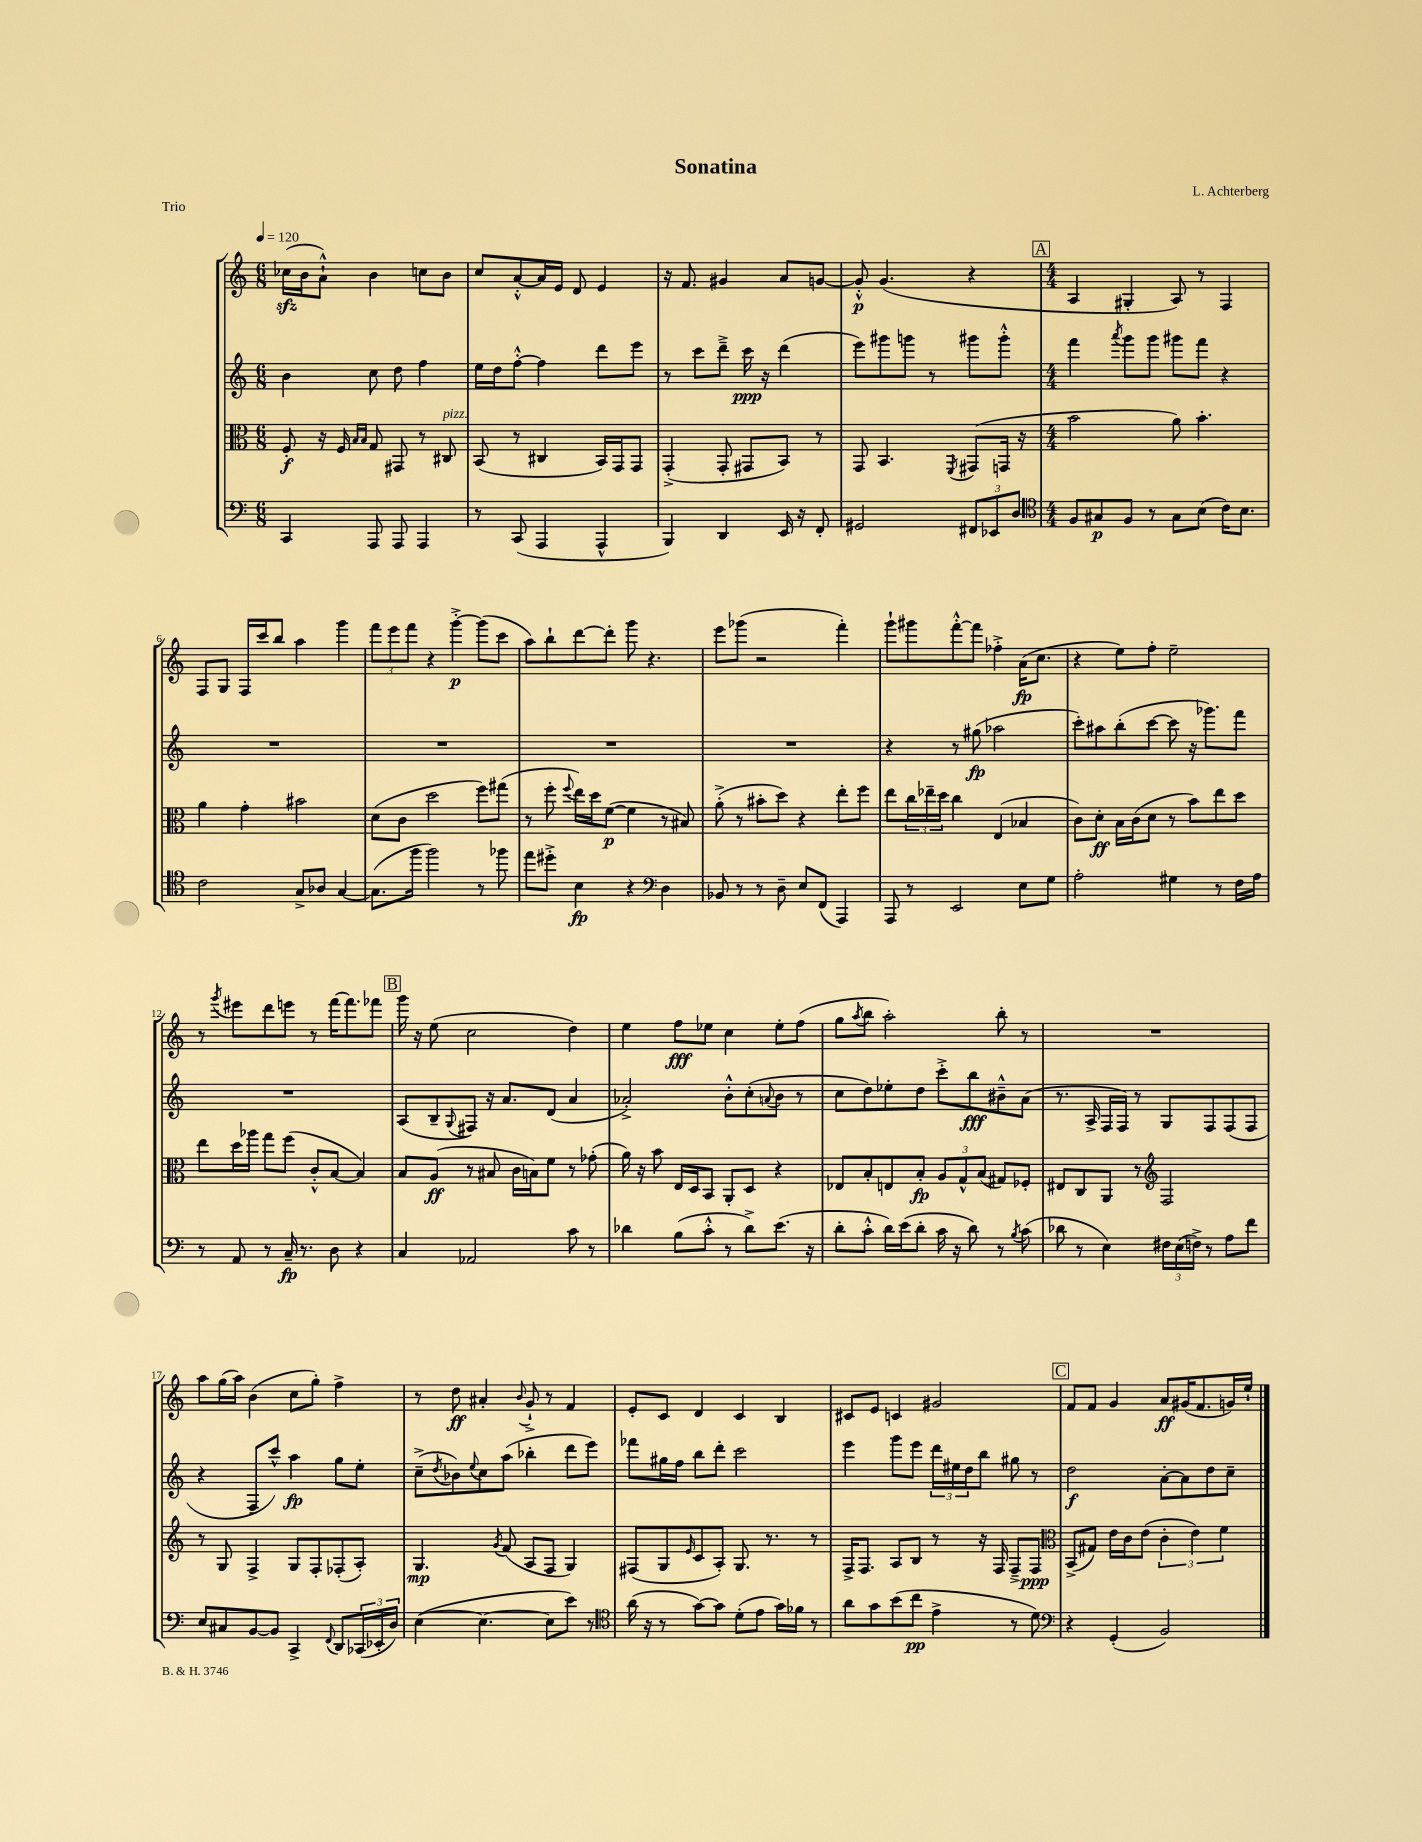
\header { title = "Sonatina" composer = "L. Achterberg" piece = "Trio" }
<<
\new StaffGroup <<
\new Staff = "s0" {
    \clef treble \key c \major \numericTimeSignature \time 6/8 \tempo 4 = 120
    ces''16\sfz( b'16 a'8-!-^) b'4 c''8 b'8 |
    c''8 a'8~-.-^ a'16 e'16 d'8 e'4 |
    r16 f'8. gis'4 a'8 g'8~ |
    g'8-.-^\p g'4.( r4 |
    \mark \markup { \box "A" } \numericTimeSignature \time 4/4 a4 gis4-. a8) r8 f4 |
    f8 g8 f16 c'''16 b''8 a''4 g'''4 |
    \tuplet 3/2 { f'''8 e'''8 f'''8 } r4 g'''4~-.->\p g'''8( c'''8 |
    a''8) b''8-! d'''8~ d'''8-. g'''8 r4. |
    e'''8 ges'''8( r2 f'''4-.) |
    g'''8-! gis'''8 f'''8~-.-^ f'''8 fes''4-.-> a'16\fp( c''8. |
    r4 e''8) f''8-. e''2-- |
    r8 \acciaccatura { g'''8 } eis'''8 d'''8 e'''8 r8 f'''16~ f'''8. fes'''8 |
    \mark \markup { \box "B" } g'''16 r16 e''8( c''2 d''4) |
    e''4 f''8\fff ees''8 c''4 ees''8-. f''8( |
    g''8 \acciaccatura { a''8 } b''8 a''2-.) b''8-. r8 |
    R1 |
    a''8 g''16( a''16) b'4( c''8 g''8-.) f''4-> |
    r8 d''8\ff ais'4-. \appoggiatura { b'8 } g'8-!-> r8 f'4 |
    e'8-. c'8 d'4 c'4 b4 |
    cis'8 e'8 c'4 gis'2 |
    \mark \markup { \box "C" } f'8 f'8 g'4 a'8\ff gis'16( f'8. g'16) e''16-! \bar "|." |
}
\new Staff = "s1" {
    \clef treble \key c \major \numericTimeSignature \time 6/8
    b'4 c''8 d''8 f''4 |
    e''16 d''16 f''8~-.-^ f''4 d'''8 e'''8 |
    r8 c'''8 d'''8---> c'''16\ppp r16 d'''4( |
    e'''8) gis'''8 g'''8 r8 gis'''8 gis'''8-.-^ |
    \mark \markup { \box "A" } \numericTimeSignature \time 4/4 f'''4 \acciaccatura { a'''8 } g'''8 g'''8 gis'''8 f'''8 r4 |
    R1 |
    R1 |
    R1 |
    R1 |
    r4 r8 gis''8\fp( aes''2 |
    c'''8-.) ais''8 b''8-.( c'''8~ c'''8 r16 ges'''8.) f'''8 |
    R1 |
    \mark \markup { \box "B" } a8( b8-- \appoggiatura { g8 } fis8) r16 a'8. d'8( a'4 |
    aes'2-.->) b'8-.-^ c''8-.( \appoggiatura { a'8 } b'8 r8 |
    c''8 d''8) ees''8-. d''8 c'''8-.-> b''8\fff bis'8---^ a'8( |
    r8. a16-> f16 f16) r8 g8 f8 f8( f8 |
    r4 f8-- c'''8-^) a''4\fp g''8 e''8-. |
    c''8--->( \acciaccatura { d''8 } bes'8) \appoggiatura { e''8 } c''8 a''8( bes''4-. d'''8 e'''8) |
    fes'''8 gis''16 f''16 b''8 d'''8-. c'''2 |
    e'''4 g'''8 e'''8 \tuplet 3/2 { d'''16 eis''16 d''16 } b''8 gis''8 r8 |
    \mark \markup { \box "C" } d''2\f a'8~-. a'8 d''8 c''8-- \bar "|." |
}
\new Staff = "s2" {
    \clef alto \key c \major \numericTimeSignature \time 6/8
    f8-.\f r16 f16 \grace { b16 b16 } g8 gis,8 r8 cis8^\markup { \italic "pizz." } |
    b,8( r8 cis4 b,16) g,16 g,8 |
    g,4-.->( g,8-. gis,8 b,8) r8 |
    g,8 b,4. \acciaccatura { f,8 } gis,8( g,16 r16 |
    \mark \markup { \box "A" } \numericTimeSignature \time 4/4 b'2 a'8) b'4.-. |
    a'4 g'4-. bis'2 |
    d'8( c'8 d''2 f''8) gis''8( |
    r8 f''8-. \appoggiatura { f''8 } e''16) d''16 f'8~\p( f'4 r8 bis8) |
    a'8-.->( r8 bis'8-. d''8) r4 e''8-. f''8 |
    e''8 \tuplet 3/2 { c''16 ees''16-- d''16 } c''4 e4( bes4 |
    c'8) d'8-.\ff b16 c'16( d'8 r8 b'8) e''8 d''8 |
    e''8 d''16 aes''16 g''8 f''8( c'8-.-^ b8~ b4) |
    \mark \markup { \box "B" } b8 a8\ff( r8 bis8 c'16 b16) f'8 r8 ges'8-.( |
    a'16) r16 b'8 e16 d16 b,8 a,8-. d8 r4 |
    ees8 b8-. e8 b8-.\fp \tuplet 3/2 { a8 g8-^ b8( } gis8) fes8-. |
    eis8 c8 a,8 r8 \clef treble f2 |
    r8 g8 f4-> g8 f8-. fes8-.( a8-.) |
    g4.\mp \acciaccatura { g'8 } f'8( a8 f8 g4) |
    fis8( g8 \grace { e'16 } c'8 a8-.) g8. r8. r8 |
    f16-> f8. a8 b8 r8 r16 f16 f8---> f8\ppp |
    \mark \markup { \box "C" } \clef alto b,8->( gis8) e'16 c'16 e'8( \tuplet 3/2 { c'4-. e'4) f'4 } \bar "|." |
}
\new Staff = "s3" {
    \clef bass \key c \major \numericTimeSignature \time 6/8
    c,4 a,,8 a,,8 a,,4 |
    r8 c,8( a,,4 a,,4-^ |
    b,,4) d,4 e,16 r16 f,8-. |
    gis,2 \tuplet 3/2 { fis,8 ees,8 d8 } |
    \mark \markup { \box "A" } \numericTimeSignature \time 4/4 \clef tenor f8 gis8\p f8 r8 gis8 b8( c'16) b8. |
    c'2 g8-> aes8 g4~ |
    g8.( f''16 f''2) r8 fes''8 |
    e''8 dis''8-.-> b4\fp r4 \clef bass d4 |
    bes,8 r8 r8 d8-- e8 f,8( a,,4) |
    a,,8 r8 e,2 e8 g8 |
    a2-. gis4 r8 f16 a16 |
    r8 a,8 r8 c16--\fp r8. d8 r4 |
    \mark \markup { \box "B" } c4 aes,2 c'8 r8 |
    des'4 b8( c'8-.-^ r8 des'8->) e'8.( r16 |
    d'8-. c'8-.-^ d'16) e'16( d'8-. c'16 r16 d'8) r8 \acciaccatura { b8 } c'8( |
    des'8 r8 e4) \tuplet 3/2 { fis16 e16( f16->) } r8 a8 f'8 |
    e8 cis8 b,8~ b,8 c,4-> \appoggiatura { f,8 } d,8 \tuplet 3/2 { ces,16( ees,16-. d16) } |
    e4~( e4.~ e8 e'8) r8 |
    \clef tenor a'16( r16 r8 g'8~) g'8 d'8-.( e'8 g'16) fes'16 r8 |
    a'8 g'8 b'8( c''8\pp e'4-> r8 d'8) |
    \mark \markup { \box "C" } \clef bass r4 g,4-.( b,2) \bar "|." |
}
>>
>>
